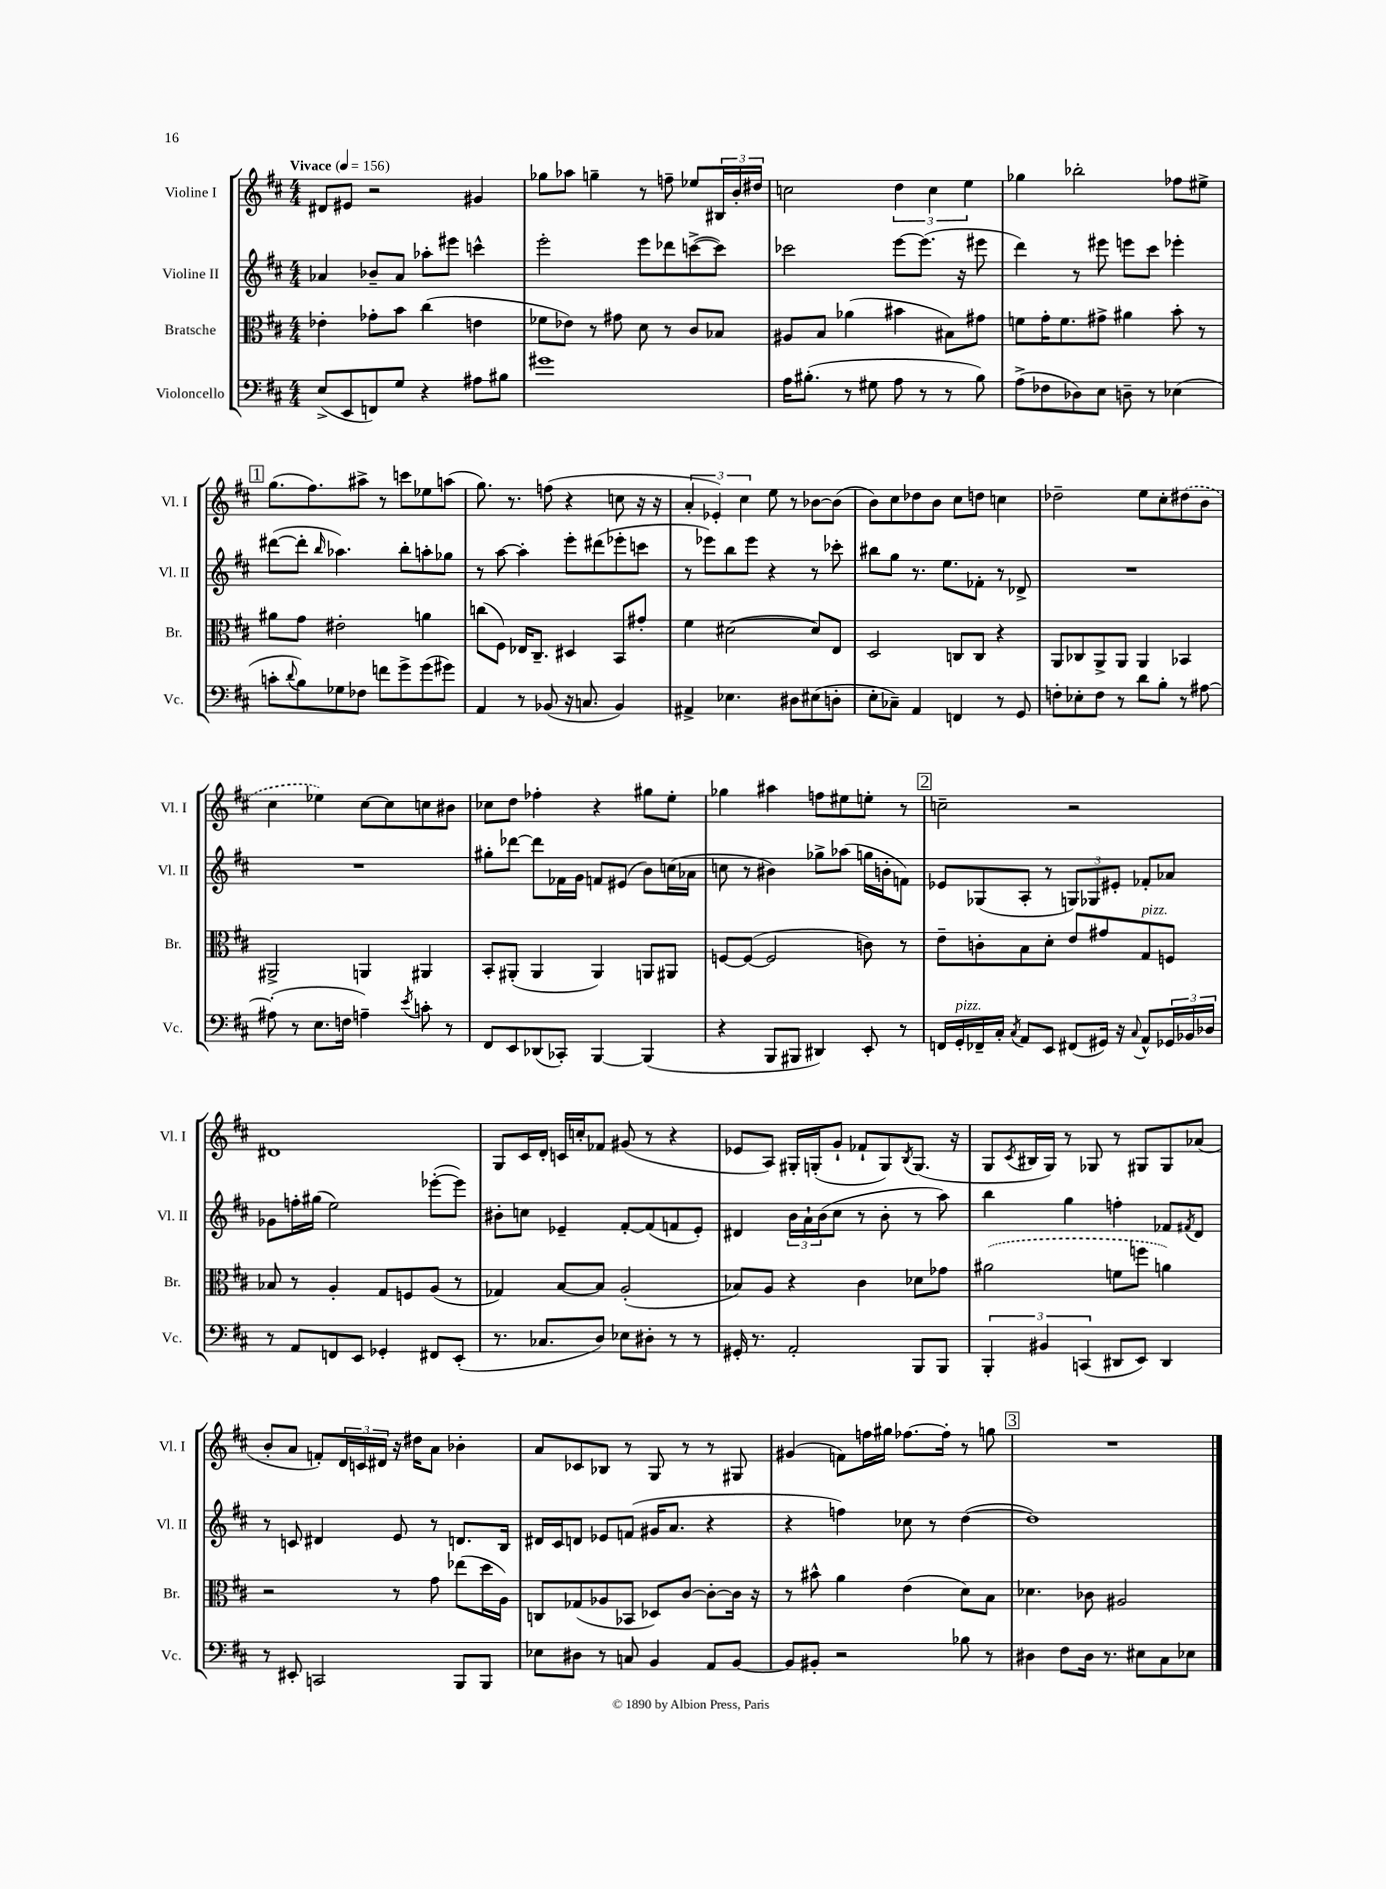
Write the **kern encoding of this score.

**kern	**kern	**kern	**kern
*staff4	*staff3	*staff2	*staff1
*clefF4	*clefC3	*clefG2	*clefG2
*k[f#c#]	*k[f#c#]	*k[f#c#]	*k[f#c#]
*M4/4	*M4/4	*M4/4	*M4/4
*MM156	*MM156	*MM156	*MM156
(8E^	4e-'	4a-	8d#
8EE	.	.	8e#
8FF)	8g-'	8b-~	2r
8G	8b	8a-	.
4r	(4cc#	8aa-'	.
.	.	8eee#	.
8A#	4e	4ccc^^	4g#
8B#	.	.	.
=	=	=	=
1g#	8f-	2eee'	8gg-
.	8e-)	.	8aa-
.	8r	.	4gg~
.	8g#	.	.
.	8d	8eee	8r
.	8r	8ddd-	8ff~
.	8c#	([8ccc^	8ee-
.	8B-	8ccc])	24B#
.	.	.	24b'
.	.	.	24dd#
=	=	=	=
16A	8A#	2ccc-	2cc
(8.B#'	.	.	.
.	8B	.	.
8r	(4a-	.	.
8G#	.	.	.
8A	4b#	[8eee	6dd
8r	.	(8.eee]	.
.	.	.	6cc
8r	8B#)	.	.
.	.	16r	.
.	.	.	6ee
8B#)	8g#	8eee#	.
=	=	=	=
(8A^	8f	4ddd)	4gg-
8F-	16g'	.	.
.	8.f	.	.
8D-)	.	8r	2bb-'
8E	8g#^	8eee#	.
8D~	4a#	8eee	.
8r	.	8ccc#	.
(4E-	8b'	4eee-'	8ff-
.	8r	.	8ee#^
=	=	=	=
8c'	8a#	([8ddd#	(8.gg
8qqd	.	.	.
8B)	8g	8ddd#']	.
.	.	.	8.ff#)
.	.	16qqbb	.
8G-	2e#'	4.aa-)	.
8F-	.	.	8aa#^
8f	.	.	8r
8g^	.	8bb'	8ccc
(8g	4a	8aa'	8ee-
8g#)	.	8gg-	(8aa
=	=	=	=
4AA	(8cc	8r	8.gg)
.	8F#)	[8aa	.
.	.	.	8.r
8r	16E-	4aa']	.
.	8.C#~	.	.
(8BB-	.	.	(8ff
16r	4D#	8eee'	4r
8.C	.	.	.
.	.	(8ddd#	.
4BB-)	8BB	8eee-'	8cc
.	8g#'	8ccc	16r
.	.	.	16r
=	=	=	=
4AA#^	4f#	8r	6a'
.	.	8eee-)	.
.	.	.	6e-')
4.E-	([2d#	8bb	.
.	.	.	6cc#
.	.	8eee-	.
.	.	4r	8ee
8D#	.	.	8r
(8E#	8d#])	8r	[8b-
8D'	8E	8ccc-'	(8b-]
=	=	=	=
8E'	2D	8bb#	8b)
8C-~)	.	8gg	8cc#
4AA	.	8.r	8dd-
.	.	.	8b
.	.	8.ee	.
4FF	8C	.	8cc#
.	8C	8f-'	8dd
8r	4r	8r	4cc
8GG	.	8d-^	.
=	=	=	=
8F'	8AA	1r	2dd-~
8E-'	8C-	.	.
8F	8AA^	.	.
8r	8AA	.	.
8d	4AA	.	8ee
8B'	.	.	8cc#'
8r	4BB-	.	(8dd#
[8A#	.	.	8b
=	=	=	=
(8A#']	2AA#^	1r	4cc#
8r	.	.	.
8.E	.	.	4ee-)
16F	.	.	.
4A~)	4AA	.	[8cc#
.	.	.	8cc#]
8qe	.	.	.
8c'	4AA#	.	8cc
8r	.	.	8b#
=	=	=	=
8FF#	8BB'	8gg#'	8cc-
8EE	(8AA#'	[8ddd-	8dd
(8DD-	4AA#	8ddd-]	4ff-'
8CC-')	.	16f-	.
.	.	16g	.
[4BBB	4AA#)	8f	4r
.	.	(8e#	.
(4BBB]	8AA	8b)	8gg#
.	8AA#	(16cc	8ee'
.	.	16a-	.
=	=	=	=
4r	[8F	8cc	4gg-
.	(8F_	8r	.
8BBB	2F]	4b#)	4aa#
8BBB#	.	.	.
4DD#)	.	8gg-^	8ff
.	.	(8aa-	8ee#
8EE'	8c)	16gg	8ee'
.	.	16b'	.
8r	8r	8f)	8r
=	=	=	=
16FF	8e~	8e-	2cc~
16GG'	.	.	.
16FF-~	8c'	(8G-	.
16C#'	.	.	.
8qC#	.	.	.
8AA	8B	8A'	.
8EE	8d'	8r	.
(8FF#	8e	12G)	2r
.	.	12G-	.
16GG#)	8g#	.	.
.	.	12e#'	.
16r	.	.	.
8qqC#	.	.	.
8AA^^	8G	8f-'	.
24GG-	8F	8a-	.
24BB-	.	.	.
24D-	.	.	.
=	=	=	=
8r	8B-	8g-	1d#
8AA	8r	16ff'	.
.	.	(16gg#	.
8FF	4A'	2ee)	.
8EE	.	.	.
4GG-'	8G	.	.
.	8F	.	.
8FF#	(8A	([8eee-'	.
(8EE'	8r	8eee-])	.
=	=	=	=
8.r	4G-)	8b#'	8G
.	.	8cc	16c#
8.C-	.	.	16d'
.	[8B	4e-~	16c
.	.	.	16cc'
8D)	8B]	.	8f-
8E-	(2A'	[8f#'	(8g#
8D#'	.	(8f#]	8r
8r	.	8f	4r
8r	.	8e-')	.
=	=	=	=
16GG#'	8B-)	4d#	8e-
8.r	.	.	.
.	8A	.	8A)
2AA'	4r	24b	16G#'
.	.	24a`	.
.	.	.	(16G'
.	.	(24b	.
.	.	8cc#	8g`
.	4c#	8r	8f-`
.	.	8b'	8G)
.	.	.	8qB
8BBB	8d-	8r	(8.G
8BBB	8g-	8aa)	.
.	.	.	16r
=	=	=	=
6BBB'	(2a#	4bb	8G
.	.	.	8qc#
.	.	.	16B#
6BB#	.	.	.
.	.	.	16G)
.	.	4gg	8r
(6CC	.	.	.
.	.	.	8G-
8DD#	8f	4ff'	8r
8EE)	8ff	.	8G#
4DD#	4a)	8f-	8G#
.	.	8qf#	.
.	.	8d	(8a-
=	=	=	=
8r	2r	8r	8b'
8EE#'	.	8c	8a
2CC	.	4d#	8f')
.	.	.	24d
.	.	.	24c
.	.	.	24d#
.	8r	8e	16r
.	.	.	16dd#
.	8g	8r	8a
8BBB	(8ee-	8.d	4b-'
8BBB	16dd	.	.
.	16A)	16B	.
=	=	=	=
8E-	8C	16d#	8a
.	.	16c#	.
8D#	(8G-	8d	8c-
8r	8A-	8e-	8B-
8C	8BB-	(8f	8r
4BB	8D-)	16g#	8G
.	.	8.a	.
.	[8c#	.	8r
8AA	8c#'_	4r	8r
[8BB	16c#]	.	8G#
.	16r	.	.
=	=	=	=
8BB]	8r	4r	(4g#
8BB#'	8b#^^	.	.
2r	4a	4ff)	8f)
.	.	.	16ff
.	.	.	16gg#
.	(4e	8cc-	[8.ff-
.	.	8r	.
.	.	.	16ff-']
8B-	8d)	([4dd	8r
8r	8B	.	8gg
=	=	=	=
4D#	4.d-	1dd])	1r
8F#	.	.	.
16D#	8c-	.	.
8.r	.	.	.
.	2A#	.	.
8E#	.	.	.
8C#	.	.	.
8E-	.	.	.
==	==	==	==
*-	*-	*-	*-
